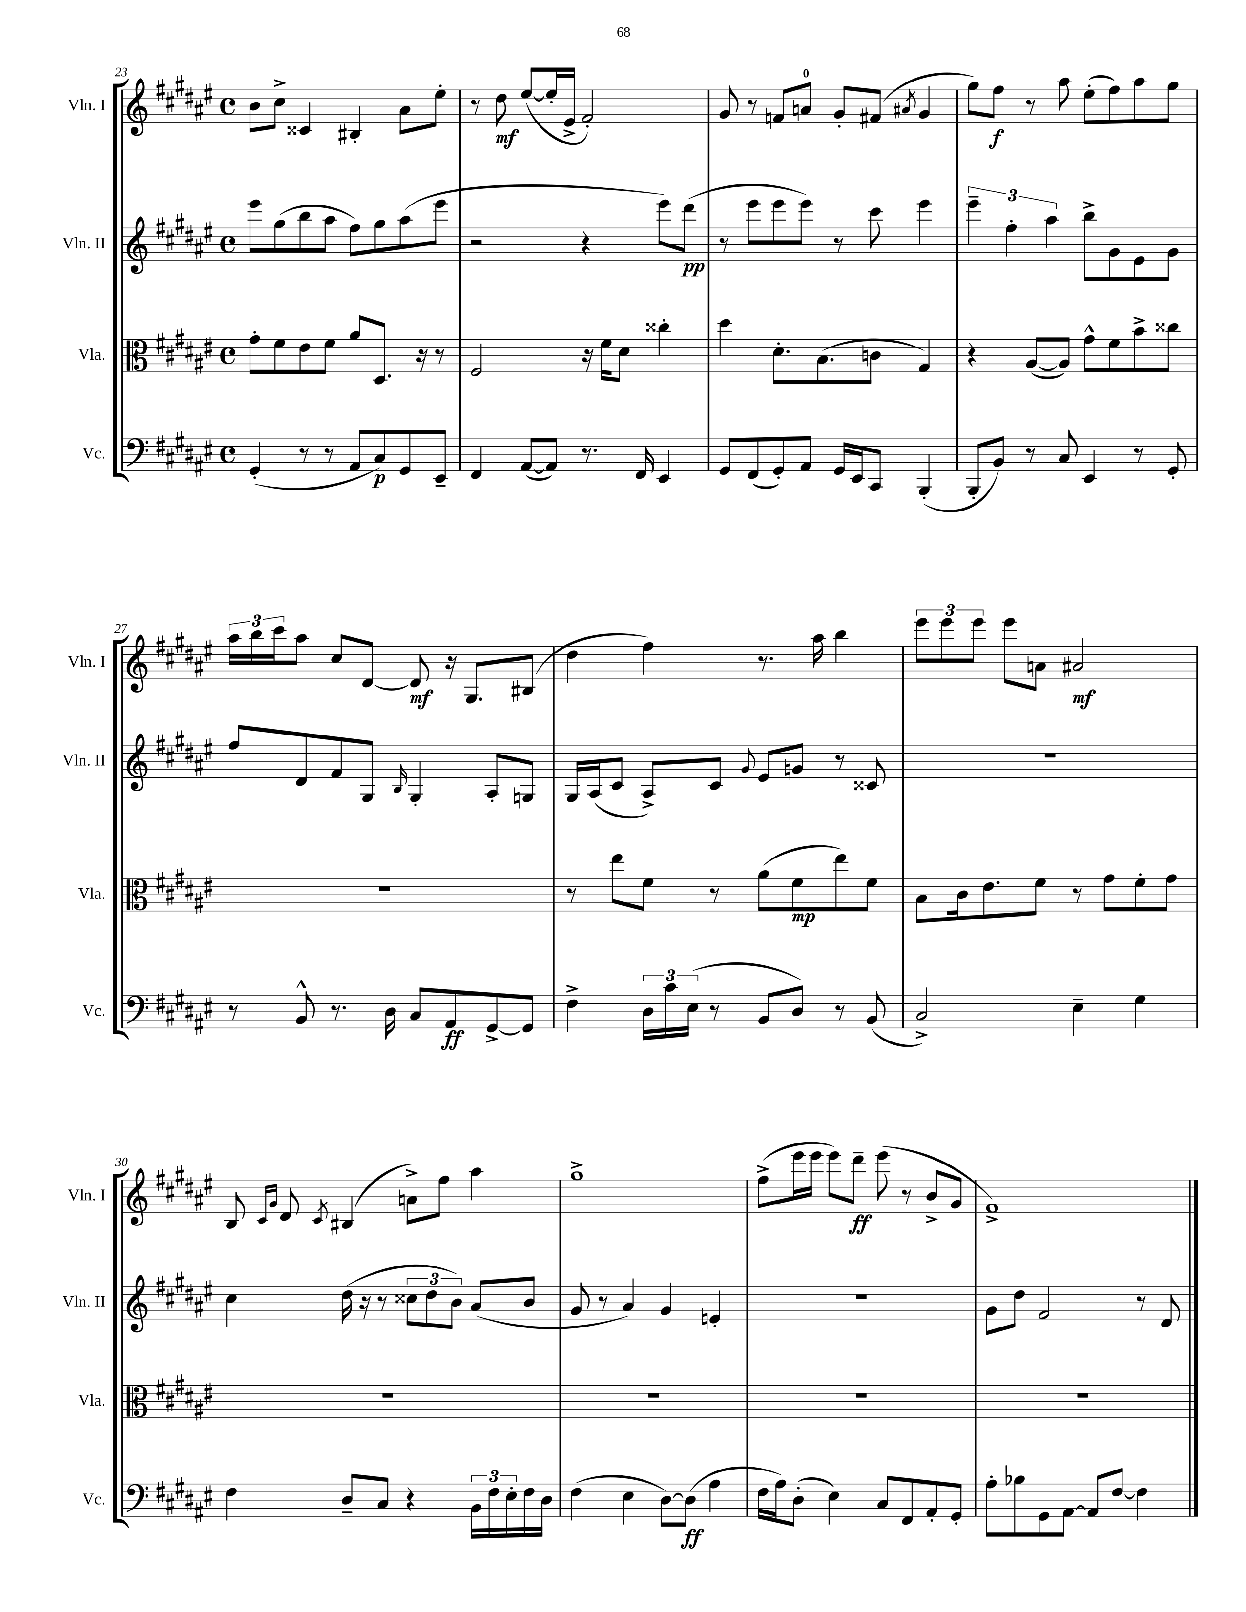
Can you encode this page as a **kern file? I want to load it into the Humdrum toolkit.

**kern	**kern	**kern	**kern
*staff4	*staff3	*staff2	*staff1
*clefF4	*clefC3	*clefG2	*clefG2
*k[f#c#g#d#a#e#]	*k[f#c#g#d#a#e#]	*k[f#c#g#d#a#e#]	*k[f#c#g#d#a#e#]
*M4/4	*M4/4	*M4/4	*M4/4
*met(c)	*met(c)	*met(c)	*met(c)
(4GG#'	8g#'	8eee#	8b
.	8f#	(8gg#	8cc#^
8r	8e#	8bb	4c##
8r	8f#	8aa#	.
8AA#	8a#	8ff#)	4B#'
8C#)	8.D#	8gg#	.
8GG#	.	(8aa#	8a#
.	16r	.	.
8EE#~	8r	8eee#	8ee#'
=	=	=	=
4FF#	2F#	2r	8r
.	.	.	8dd#
([8AA#	.	.	([8ee#
8AA#])	.	.	16ee#']
.	.	.	16e#^
8.r	16r	4r	2f#')
.	16f#	.	.
.	8d#	.	.
16FF#	.	.	.
4EE#	4cc##'	8eee#)	.
.	.	(8ddd#	.
=	=	=	=
8GG#	4dd#	8r	8g#
(8FF#	.	8eee#	8r
8GG#')	8.d#'	8eee#	8f
8AA#	.	8eee#)	8a
.	(8.B	.	.
16GG#	.	8r	8g#'
16EE#	.	.	.
8CC#	8c	8ccc#	(8f#
.	.	.	8qa#
(4BBB'	4G#)	4eee#	4g#
=	=	=	=
8BBB'	4r	6eee#~	8gg#)
8BB)	.	.	8ff#
.	.	6ff#'	.
8r	([8A#	.	8r
.	.	6aa#	.
8C#	8A#])	.	8aa#
4EE#	8g#^^	8bb^	(8ee#'
.	8f#	8g#	8ff#)
8r	8b^	8e#	8aa#
8GG#'	8cc##	8g#	8gg#
=	=	=	=
8r	1r	8ff#	24aa#
.	.	.	24bb
.	.	.	24ccc#
8BB^^	.	8d#	8aa#
8.r	.	8f#	8cc#
.	.	8G#	[8d#
16D#	.	.	.
.	.	16qqB	.
8C#	.	4G#'	8d#]
8AA#	.	.	16r
.	.	.	8.G#
[8GG#^	.	8A#'	.
8GG#]	.	8G	(8B#
=	=	=	=
4F#^	8r	16G#	4dd#
.	.	(16A#	.
.	8ee#	8c#	.
24D#	8f#	8A#^)	4ff#)
24c#	.	.	.
(24E#	.	.	.
8r	8r	8c#	.
.	.	8qqg#	.
8BB	(8a#	8e#	8.r
8D#)	8f#	8g	.
.	.	.	16aa#
8r	8ee#)	8r	4bb
(8BB	8f#	8c##	.
=	=	=	=
2C#^)	8B	1r	12eee#
.	.	.	12eee#
.	16c#	.	.
.	.	.	12eee#
.	8.e#	.	.
.	.	.	8eee#
.	8f#	.	8a
4E#~	8r	.	2a#
.	8g#	.	.
4G#	8f#'	.	.
.	8g#	.	.
=	=	=	=
4F#	1r	4cc#	8B
.	.	.	16qqc#
.	.	.	16qqg#
.	.	.	8d#
.	.	.	8qc#
8D#~	.	(16dd#	(4B#
.	.	16r	.
8C#	.	8r	.
4r	.	12cc##	8a^)
.	.	12dd#	.
.	.	.	8ff#
.	.	12b)	.
24BB	.	(8a#	4aa#
24F#	.	.	.
24E#'	.	.	.
16F#	.	8b	.
16D#	.	.	.
=	=	=	=
(4F#	1r	8g#	1gg#^
.	.	8r	.
4E#	.	4a#)	.
[8D#)	.	4g#	.
(8D#]	.	.	.
4A#	.	4e'	.
=	=	=	=
16F#	1r	1r	(8ff#^
16A#)	.	.	.
(8D#'	.	.	16eee#
.	.	.	16eee#
4E#)	.	.	8eee#)
.	.	.	8ddd#~
8C#	.	.	(8eee#
8FF#	.	.	8r
8AA#'	.	.	8b^
8GG#'	.	.	8g#
=	=	=	=
8A#'	1r	8g#	1f#^)
8B-	.	8dd#	.
8GG#	.	2f#	.
[8AA#	.	.	.
8AA#]	.	.	.
[8F#	.	.	.
4F#]	.	8r	.
.	.	8d#	.
==	==	==	==
*-	*-	*-	*-
